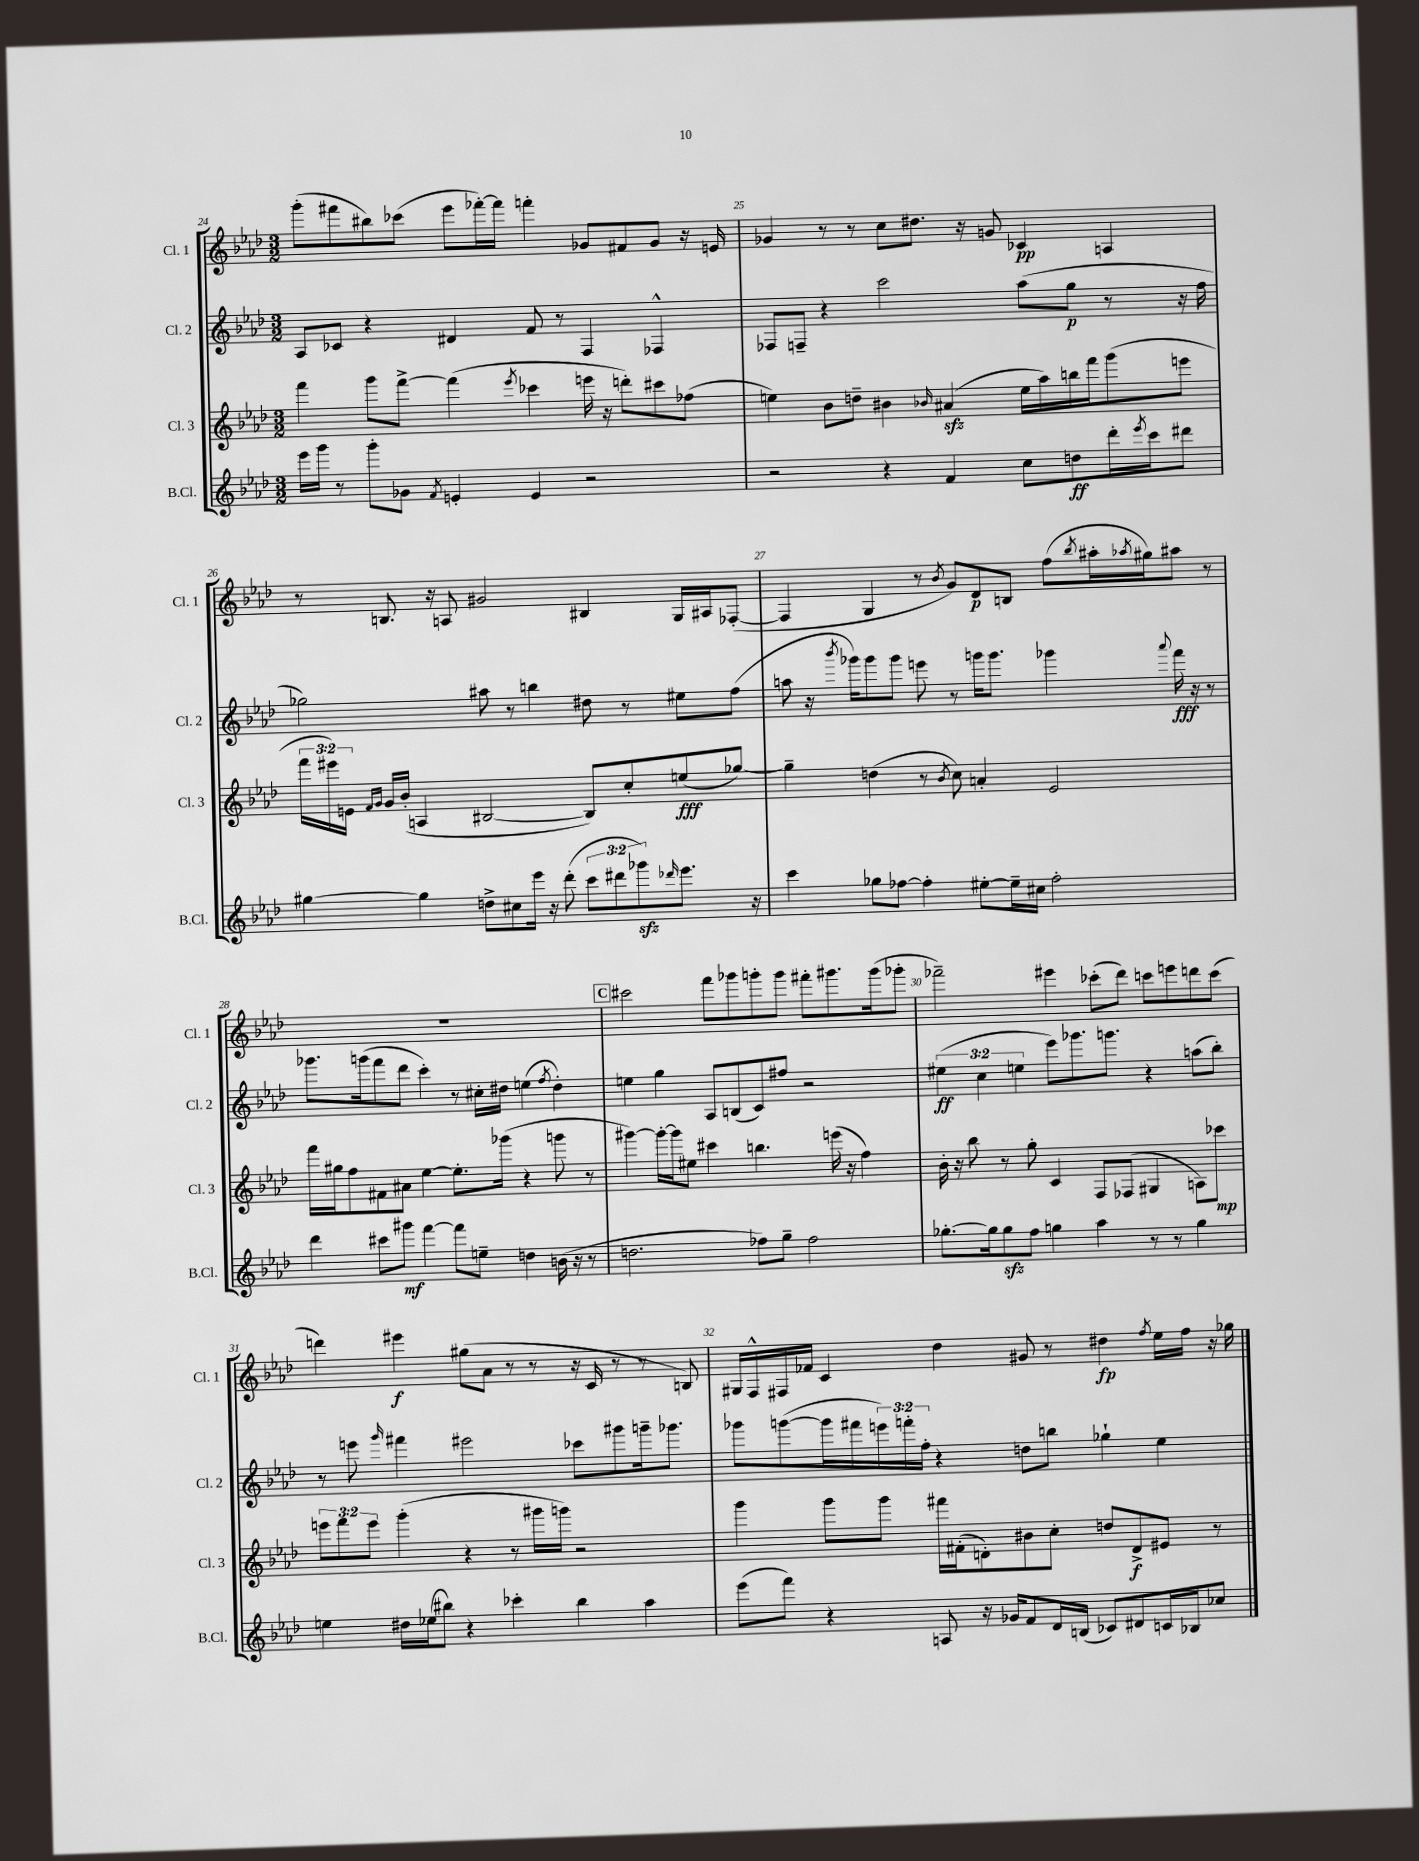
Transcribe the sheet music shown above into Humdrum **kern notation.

**kern	**kern	**kern	**kern
*staff4	*staff3	*staff2	*staff1
*clefG2	*clefG2	*clefG2	*clefG2
*k[b-e-a-d-]	*k[b-e-a-d-]	*k[b-e-a-d-]	*k[b-e-a-d-]
*M3/2	*M3/2	*M3/2	*M3/2
16eee-	4fff	8A-	(8ggg'
16ggg	.	.	.
8r	.	8c-	8fff#
8ggg'	8ggg	4r	8bb#)
8g-	[8fff^	.	(8ccc-
8qf	.	.	.
4e'	(4fff]	4d#	8eee-
.	.	.	[16fff-')
.	.	.	16fff-]
.	8qeee-	.	.
4e	4ccc-	8f	4fff'
.	.	8r	.
2r	16eee	4F	8g-
.	16r	.	.
.	8ddd')	.	8f#
.	8ccc#	4F-^^	8g-
.	(8ff-	.	16r
.	.	.	16e
=	=	=	=
2r	4ee)	8F-	4g-
.	.	8F~	.
.	8b-	4r	8r
.	8dd~	.	8r
4r	4b#	2ccc	8cc
.	.	.	8.dd#
.	16qqb-	.	.
4f	(4a#	.	.
.	.	.	16r
.	.	.	8g
8cc	16ee	(8aa-	4c-
.	16aa-)	.	.
8dd	16bb	8gg	.
.	16fff	.	.
16ddd-'	(8ggg	8r	4A
8qeee-	.	.	.
16ccc	.	.	.
8ddd#	8eee	16r	.
.	.	16ff	.
=	=	=	=
[4gg#	24fff	2gg-)	8r
.	24eee#)	.	.
.	24e	.	.
.	16qqf	.	.
.	16qqg	.	.
.	16g	.	8.B
.	(16b-'	.	.
4gg#]	4A	.	.
.	.	.	16r
.	.	.	8A
8dd^	[2B#	8aa#	2g#
8cc#	.	8r	.
16eee-	.	4bb	.
16r	.	.	.
(8ddd-'	.	.	.
12ccc	8B#])	8dd#	4B#
12ddd#	.	.	.
.	8cc'	8r	.
12ggg-)	.	.	.
16qqddd-	.	.	.
8.eee-	(8ee	8ee#	16G
.	.	.	16A#
.	[8gg-)	(8ff	([8F-'
16r	.	.	.
=	=	=	=
4ccc	4gg-~]	8aa	4F-]
.	.	16r	.
.	.	8qbbb-	.
.	.	16ggg-)	.
8gg-	(4dd	8ggg-	4G
[8ff-	.	8ggg-	.
4ff-']	8r	8eee	8r
.	8qb-	.	8qb-
.	8cc)	8r	8g)
[8ee#'	4a'	16ggg	8d-
.	.	8.ggg	.
16ee#~]	.	.	8B
16cc#	.	.	.
2ff-'	2e-	4ggg-	(8ff
.	.	.	8qbb-
.	.	.	16aa#'
.	.	.	8qaa-
.	.	.	16gg#)
.	.	8qqaaa-	.
.	.	16fff	8aa#
.	.	16r	.
.	.	8r	8r
=	=	=	=
4ddd-	16fff	8.ggg-	1.r
.	16gg#	.	.
.	8ff	.	.
.	.	(16ggg	.
8ccc#	8f#	8fff	.
8ggg#	8a#	8ddd-	.
[4fff	[4ee-	4ccc')	.
8fff]	8.ee-']	8r	.
8ee~	.	16cc#'	.
.	(16ggg-	16dd#	.
4dd	4r	(4ee	.
.	.	8qff	.
(16b	8ggg	4dd#')	.
16r	.	.	.
8r	8r	.	.
=	=	=	=
2.dd	[4ggg#)	4ee	2ccc#
.	16ggg#'_	4gg	.
.	16ggg#]	.	.
.	8ee#	.	.
.	4ccc#	8A-	8fff
.	.	(8B	8ggg-
8ff-)	4.bb	8c)	8ggg'
8gg~	.	8ff#	8ggg
2ff-	.	2r	8fff#'
.	(16eee	.	8.ggg#
.	16r	.	.
.	4ff)	.	.
.	.	.	(16ggg#
.	.	.	8ggg-'
=	=	=	=
[8.gg-'	16b-'	(6ee#	2fff-~)
.	16r	.	.
.	8bb-	.	.
.	.	6cc	.
16gg-]	.	.	.
8gg-	8r	.	.
.	.	6ee	.
8ff	8gg'	.	.
4gg	4c	8eee-)	4eee#
.	.	8.ggg-	.
4aa-	8F	.	(8ccc-'
.	.	8.ggg	.
.	(8F-	.	8ddd-)
8r	4G#	4r	8ccc
8r	.	.	8eee
4gg	8A)	(8aa	8ddd
.	8ccc-	8bb-')	(8ccc
=	=	=	=
4ee	12eee	8r	4ddd)
.	12fff	.	.
.	.	8eee	.
.	12eee	.	.
.	.	16qqggg	.
16dd#	(4ggg'	4fff#	4eee#
(16ee-	.	.	.
8bb#)	.	.	.
4r	4r	2eee#	(8gg#
.	.	.	8a-
4ccc-'	8r	.	8r
.	16ggg#	.	8r
.	16ggg)	.	.
4bb#	2r	8ccc-	16r
.	.	.	16c
.	.	8ggg#	8r
4aa-	.	16ggg~	8r
.	.	8.ggg-	.
.	.	.	8B)
=	=	=	=
(8eee-	4ggg	8ggg-	16G#
.	.	.	16F^^
8fff)	.	([8ggg	16F#
.	.	.	16f-
4r	8ggg	16ggg]	4c
.	.	16fff#	.
.	8ggg	24eee)	.
.	.	24fff'	.
.	.	24ff'	.
8A	16fff#	4r	4dd-
.	(16f#'	.	.
16r	8d')	.	.
16g-	.	.	.
8f	8b#	8dd	8g#
16d-	8cc'	8bb	8r
(16B	.	.	.
8c-)	8dd	4gg-`	4dd#
8d#	8d^	.	.
.	.	.	8qff
16c	8e#	4ee-	16ee-
16B-	.	.	16ff
8cc-	8r	.	16r
.	.	.	16gg-
==	==	==	==
*-	*-	*-	*-
